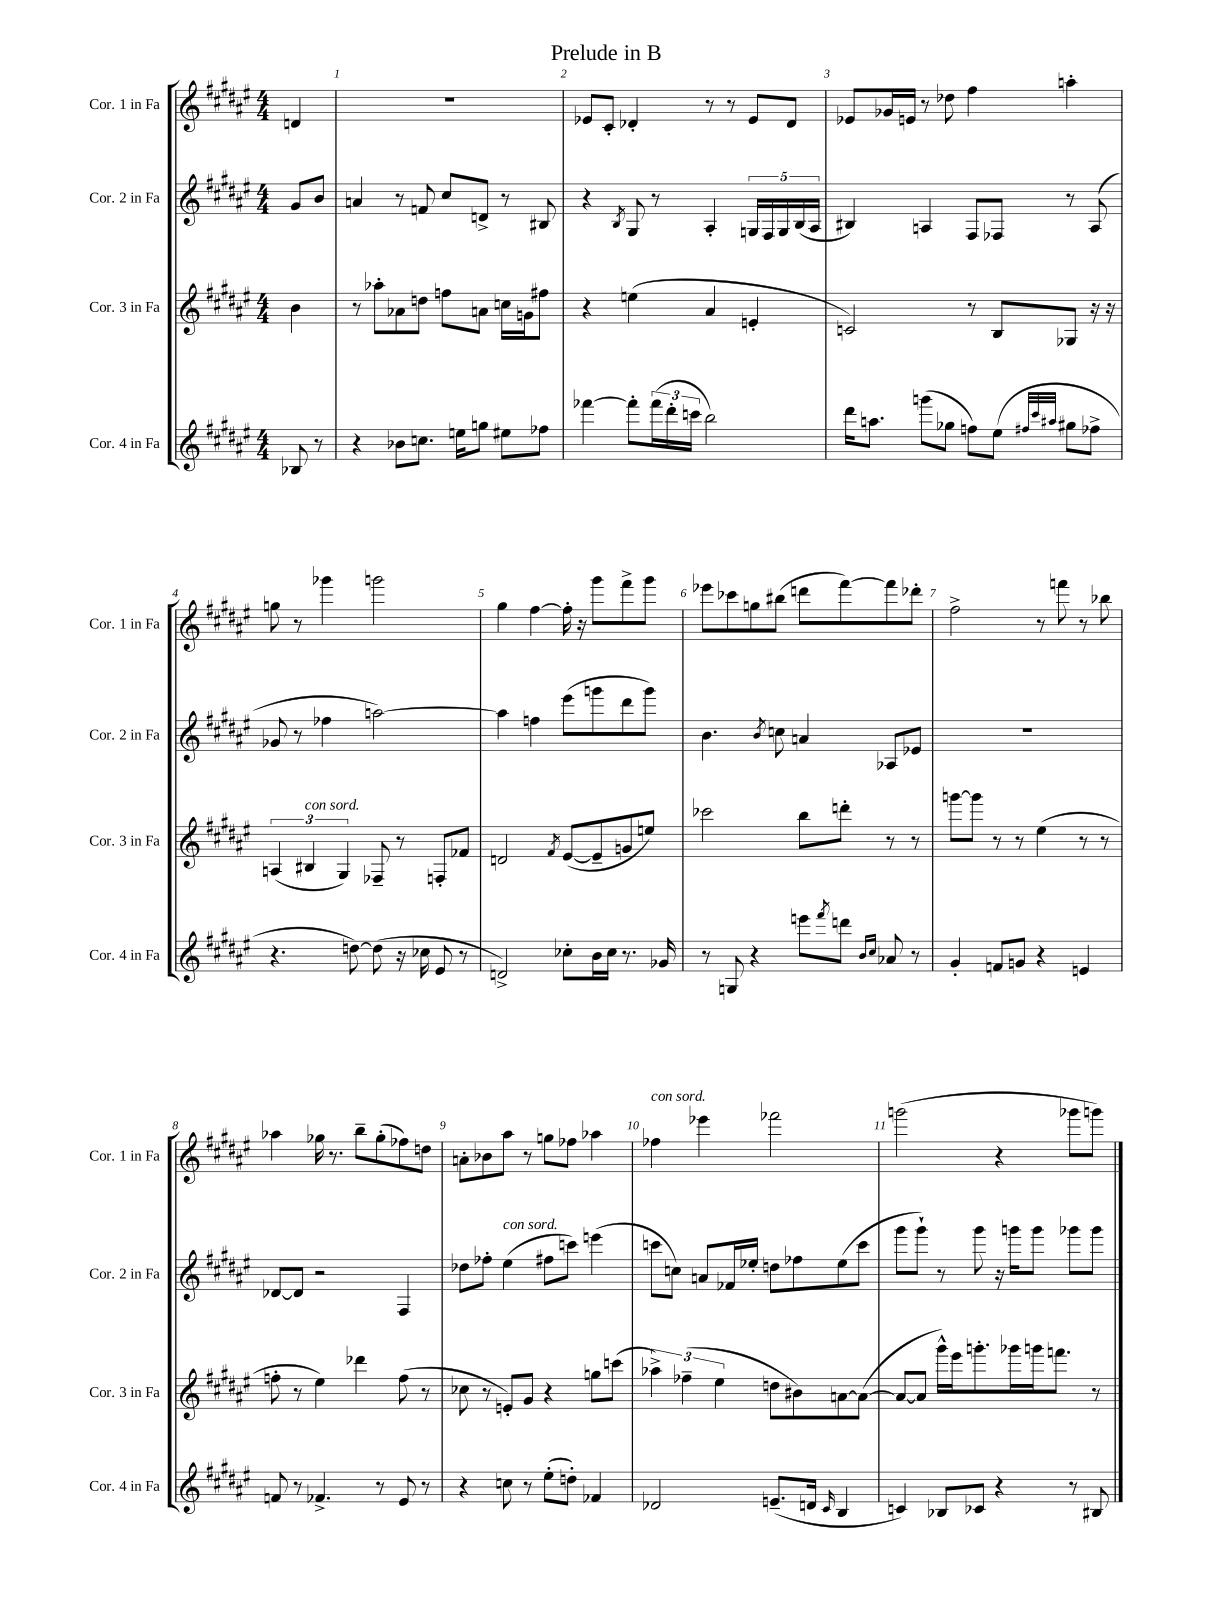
\header { title = "Prelude in B" }
<<
\new StaffGroup <<
\new Staff = "s0" \with { instrumentName = "Cor. 1 in Fa" shortInstrumentName = "Cor. 1 in Fa" } {
    \clef treble \key fis \major \numericTimeSignature \time 4/4 \partial 4
    d'4 |
    R1 |
    ees'8 cis'8-. des'4-. r8 r8 ees'8 des'8 |
    ees'8 ges'16 e'16 r8 des''8 fis''4 a''4-. |
    g''8 r8 ges'''4 g'''2 |
    gis''4 fis''4~ fis''16-. r16 gis'''8 fis'''8-> gis'''8 |
    ees'''8 ces'''8 g''8 bis''8( d'''8 fis'''8~) fis'''8 des'''8-. |
    fis''2-> r8 f'''8 r8 bes''8 |
    aes''4 ges''16 r8. b''8-- ges''8-.( fes''8) d''8 |
    a'8-. bes'8 ais''8 r8 g''8 fes''8 aes''4 |
    fes''4^\markup { \italic "con sord." } ees'''4 fes'''2 |
    g'''2( r4 ges'''8 g'''8) \bar "|." |
}
\new Staff = "s1" \with { instrumentName = "Cor. 2 in Fa" shortInstrumentName = "Cor. 2 in Fa" } {
    \clef treble \key fis \major \numericTimeSignature \time 4/4 \partial 4
    gis'8 b'8 |
    a'4 r8 f'8 cis''8 d'8-> r8 bis8 |
    r4 \acciaccatura { b8 } gis8 r8 ais4-. \tuplet 5/4 { g16 fis16 g16 b16( ais16 } |
    bis4) a4 fis8 fes8 r8 a8( |
    ges'8 r8 fes''4 a''2~) |
    a''4 f''4 eis'''8( g'''8 dis'''8 g'''8) |
    b'4. \acciaccatura { b'8 } c''8 a'4 aes8 ees'8 |
    R1 |
    des'8~ des'8 r2 fis4 |
    des''8 fes''8-. eis''4^\markup { \italic "con sord." }( fis''8 c'''8) e'''4( |
    c'''8 c''8) a'8 fes'16 ees''16-. d''8 fes''8 ees''8( c'''8 |
    gis'''8 gis'''8-!) r8 gis'''8 r16 g'''16 g'''8 ges'''8 ges'''8 \bar "|." |
}
\new Staff = "s2" \with { instrumentName = "Cor. 3 in Fa" shortInstrumentName = "Cor. 3 in Fa" } {
    \clef treble \key fis \major \numericTimeSignature \time 4/4 \partial 4
    b'4 |
    r8 aes''8-. aes'8 d''8 f''8 a'8 c''16 g'16 fis''8 |
    r4 e''4( ais'4 e'4-. |
    c'2) r8 b8 ges8 r16 r16 |
    \tuplet 3/2 { a4( bis4^\markup { \italic "con sord." } gis4) } fes8-- r8 f8-. fes'8 |
    d'2 \acciaccatura { fis'8 } eis'8~( eis'8-- g'8 e''8) |
    ces'''2 b''8 d'''8-. r8 r8 |
    g'''8~ g'''8 r8 r8 eis''4( r8 r8 |
    f''8-. r8 eis''4) des'''4 f''8( r8 |
    ces''8 r8 e'8-.) gis'8 r4 g''8 c'''8( |
    \tuplet 3/2 { aes''4->) fes''4--( eis''4 } d''8 bis'8) a'8~ a'8~( |
    a'8~ a'8 gis'''16-^) eis'''16 g'''8.-. ges'''16 g'''16 f'''8. r8 \bar "|." |
}
\new Staff = "s3" \with { instrumentName = "Cor. 4 in Fa" shortInstrumentName = "Cor. 4 in Fa" } {
    \clef treble \key fis \major \numericTimeSignature \time 4/4 \partial 4
    bes8 r8 |
    r4 bes'8 c''8. e''16 g''8 eis''8 fes''8 |
    fes'''4~ fes'''8-. \tuplet 3/2 { fes'''16( dis'''16-. c'''16 } b''2) |
    dis'''16 a''8. g'''8( ges''8 f''8) eis''8( \grace { fis''32 cis'''32 ais''32 } gis''8 fes''8-> |
    r4. d''8~) d''8( r16 ces''16 eis'8 r8 |
    d'2->) ces''8-. b'16 ces''16 r8. ges'16 |
    r8 g8 r4 e'''8 \acciaccatura { fis'''8 } d'''8 \grace { b'16 cis''16 } aes'8 r8 |
    gis'4-. f'8 g'8 r4 e'4 |
    f'8 r8 fes'4.-> r8 eis'8 r8 |
    r4 c''8 r8 eis''8-.( d''8-.) fes'4 |
    des'2 e'8.--( d'16 \grace { cis'16 } b4 |
    c'4) bes8 ces'8 r4 r8 bis8 \bar "|." |
}
>>
>>
\layout { \context { \Score \override BarNumber.break-visibility = ##(#f #t #t) barNumberVisibility = #all-bar-numbers-visible } }
